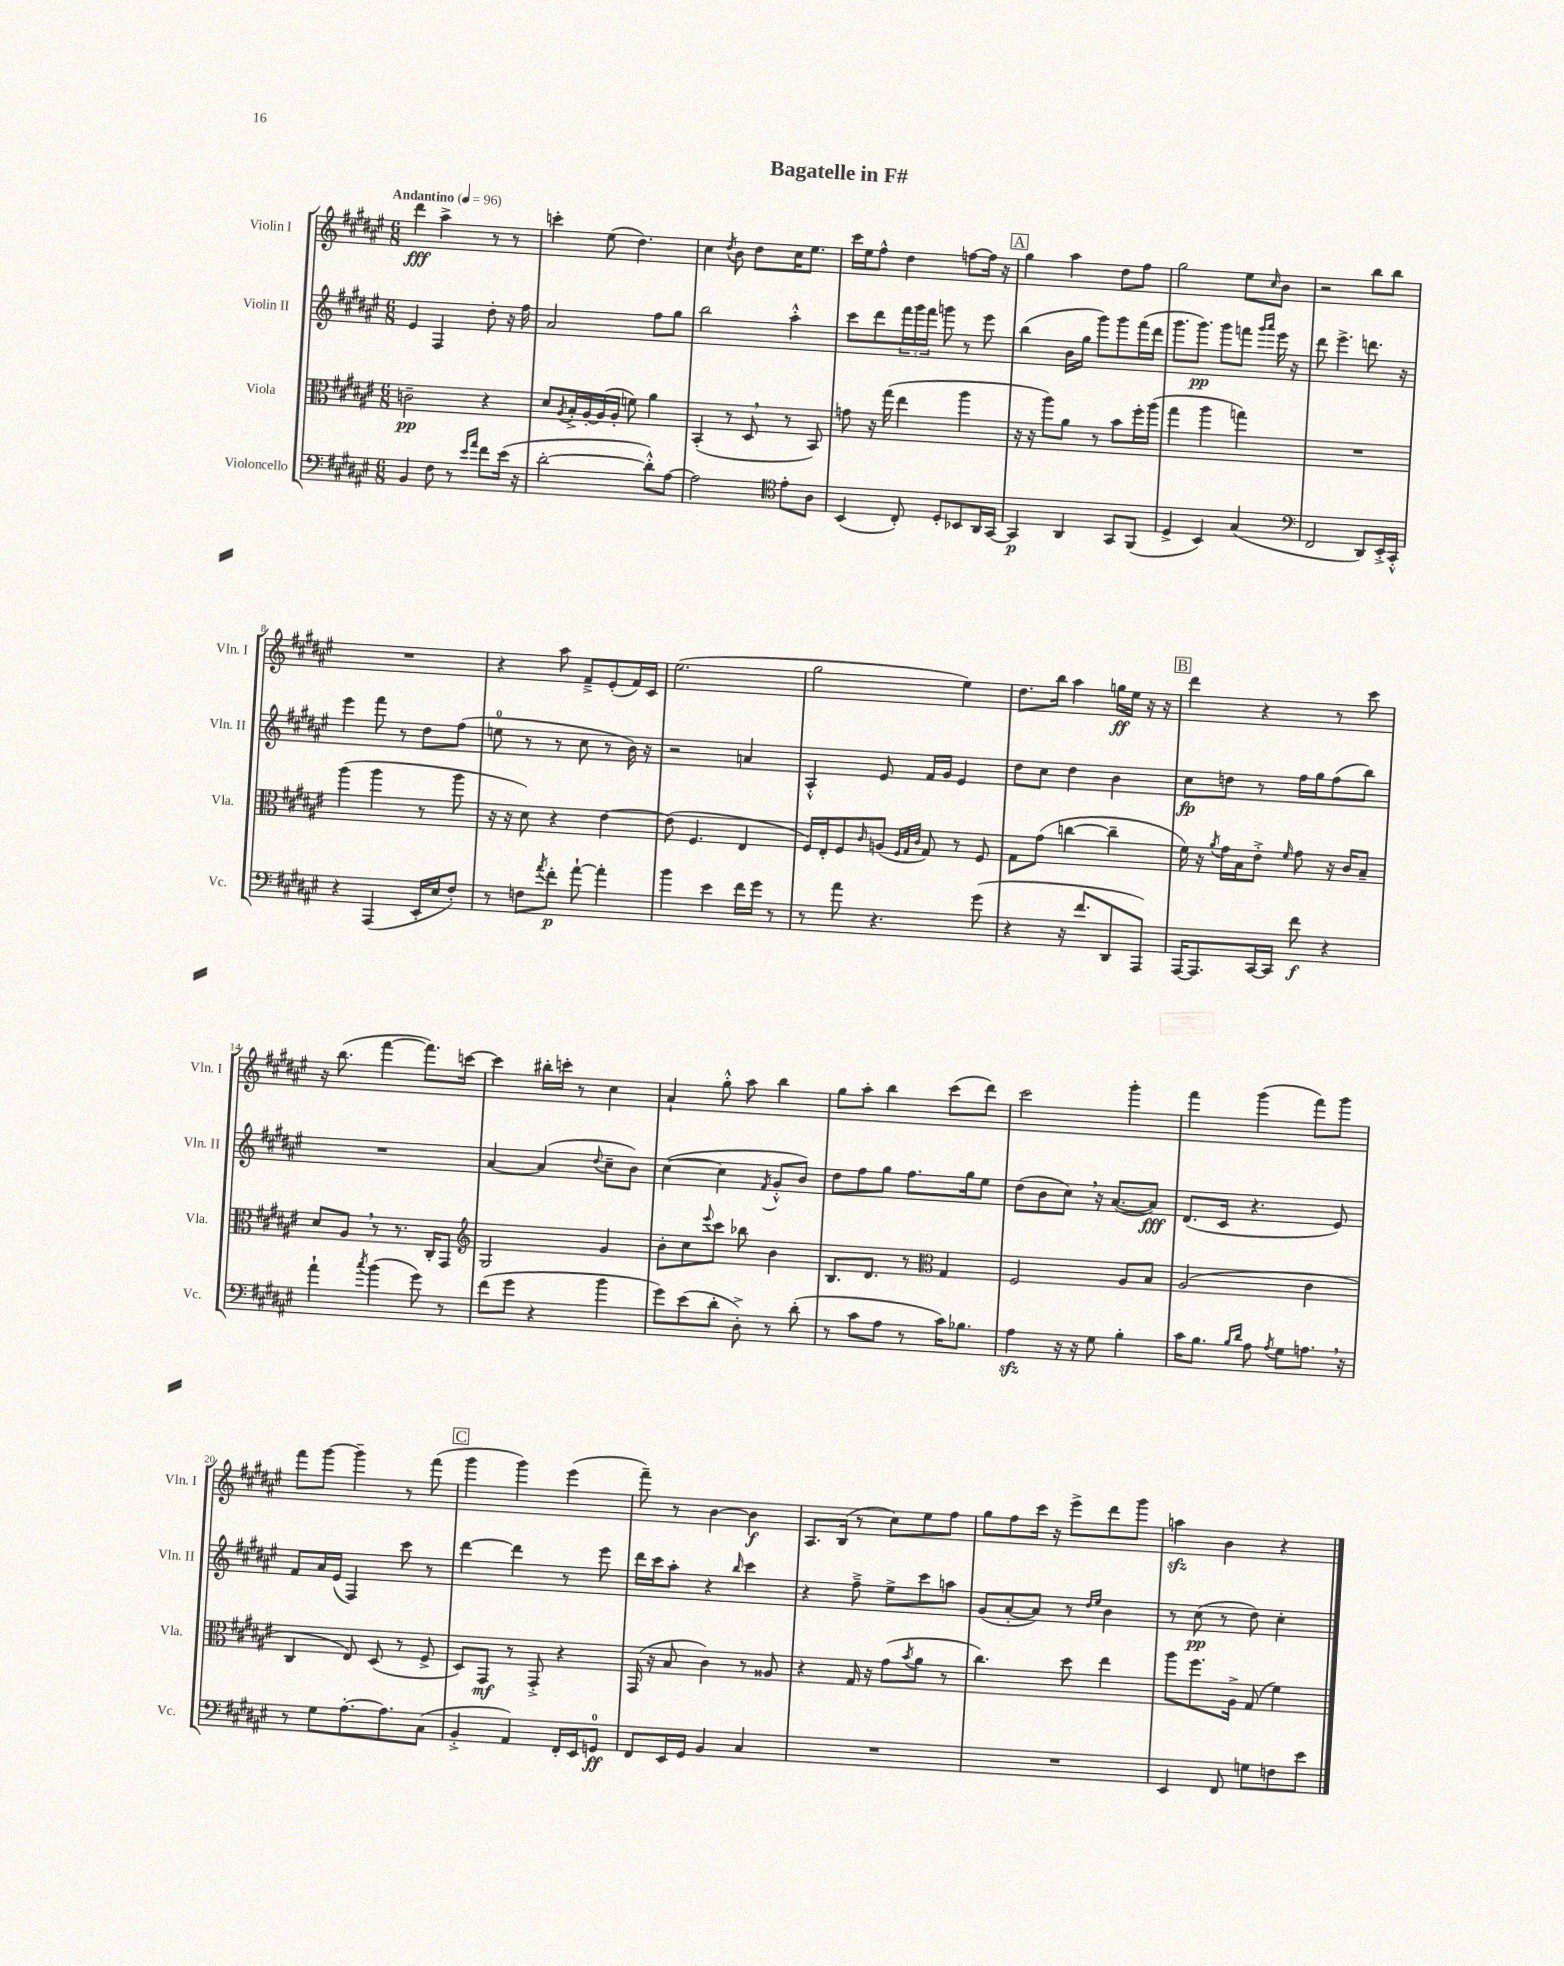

**kern	**kern	**kern	**kern
*staff4	*staff3	*staff2	*staff1
*clefF4	*clefC3	*clefG2	*clefG2
*k[f#c#g#d#a#e#]	*k[f#c#g#d#a#e#]	*k[f#c#g#d#a#e#]	*k[f#c#g#d#a#e#]
*M6/8	*M6/8	*M6/8	*M6/8
*MM96	*MM96	*MM96	*MM96
4BB	2c~	4e#	4ddd#
8F#	.	4F#	4aa#^
8r	.	.	.
16qqe#	.	.	.
16qqa#	.	.	.
8f#	4r	8dd#'	8r
(16e#	.	16r	8r
16r	.	16ff#	.
=	=	=	=
[2d#'	8d#	2a#	4ccc'
.	8qA#	.	.
.	16B'^	.	.
.	[16A#'	.	.
.	(16A#]	.	(8ee#
.	16A#'	.	.
.	8f)	.	4.dd#)
8d#'^^])	4a#	8ff#	.
[8A#	.	8gg#	.
=	=	=	=
2A#]	(4BB'	2bb	4cc#
.	.	.	8qdd#
.	8r	.	8b
.	8D#	.	8dd#
*clefC4	*	*	*
8e#'	8r	4aa#'^^	16cc#
.	.	.	8.ee#
8A#	8BB)	.	.
=	=	=	=
(4BB	8g	8ccc#	16ccc#
.	.	.	16ee#
.	16r	8ddd#	8ff#^^
.	(16gg#	.	.
8C#')	4ee#	24fff#	4dd#
.	.	24ggg#	.
.	.	24fff#	.
8D#'	.	8ggg	.
8BB-	4aa#	8r	[8ff
16AA#	.	8eee#	16ff]
[16GG#	.	.	16r
=	=	=	=
4GG#]	16r	(4bb	4gg#
.	16r	.	.
.	8aa#)	.	.
4AA#	8a#	16b	4aa#
.	.	16gg#	.
.	8r	8ggg#)	.
8GG#	8b	8ggg#	8dd#
(8FF#	16ff#'	(16fff#	8ff#
.	(16aa#	16ddd#	.
=	=	=	=
4D#^	4gg#	8.ggg#	2gg#
.	.	8.ggg#)	.
4BB)	4aa#	.	.
.	.	8ggg#	.
(4G#	4gg)	8fff	8ee#
.	.	16qqggg#	.
.	.	16qqaaa#	16qqcc#
.	.	16eee#	8b
.	.	16r	.
=	=	=	=
*clefF4	*	*	*
2FF#	2.r	8ddd#	2r
.	.	4.eee#^	.
8DD#)	.	8.ddd	8bb
16EE#'^	.	.	8bb
16CC#'^^	.	16r	.
=	=	=	=
4r	(4aa#	4eee#	2.r
(4AAA#	4aa#	8fff#	.
.	.	8r	.
16EE#'	8r	8dd#	.
16E#	.	.	.
8F#')	8aa#	(8ff#	.
=	=	=	=
8r	16r	8ee	4r
.	16r	.	.
8F	8d#)	8r	.
8qa#	.	.	.
8f#'	4r	8r	8aa#
[8a#`	.	8cc#	8f#~^
4a#']	[4e#	8r	(8e#'
.	.	16b)	16f#)
.	.	16r	16c#
=	=	=	=
4b	(8e#]	2r	(2.ee#
.	4.F#	.	.
4e#	.	.	.
16f#	4E#	4a	.
16g#	.	.	.
8r	.	.	.
=	=	=	=
8r	16F#)	4A#'^^	2gg#
.	16E#'	.	.
8a#	8F#	.	.
.	16qqc#	.	.
4.r	(8A	8e#	.
.	32qqF#	.	.
.	32qqG#	.	.
.	32qqc#	.	.
.	8G#)	16f#	.
.	.	16g#	.
.	8r	4e#	4ee#)
(8g#	8F#	.	.
=	=	=	=
4r	8G#	8dd#	8.dd#
.	(8g#	8cc#	.
.	.	.	16bb
16r	[4cc	4dd#	4aa#
8.f#	.	.	.
8DD#	4cc~]	4b	16gg
.	.	.	16ee#
8AAA#)	.	.	16r
.	.	.	16r
=	=	=	=
[16AAA#	16f#)	8cc#	4ddd#
8.AAA#]	16r	.	.
.	8qa#	.	.
.	16g#	8dd	.
.	16B	.	.
[16CC#	8e#'^	8r	4r
16CC#]	.	.	.
.	16qqf#	.	.
8f#	8g#	16ff#	.
.	.	16gg#	.
4r	16r	(8ff#	8r
.	16c#	.	.
.	8B~	8bb)	8ccc#
=	=	=	=
4a#`	8d#	2.r	16r
.	.	.	(8.bb
.	8A#	.	.
8qcc#	.	.	.
(4b	8r	.	[4fff#
.	8.r	.	.
8g#)	.	.	8.fff#])
.	16C#'	.	.
8r	8GG#	.	.
.	.	.	[16ccc
=	=	=	=
*	*clefG2	*	*
(8f#	2G#	[4a#	4ccc]
8g#	.	.	.
4r	.	(4a#]	16bb#'
.	.	.	16ccc'
.	.	.	8r
.	.	8qqdd#	.
4b	4g#	8cc#~	4cc#
.	.	8b)	.
=	=	=	=
8g#)	8b'	([4cc#	4a#`
(8e#	8cc#	.	.
.	8qqeee#	.	.
8d#'	8ccc#	4cc#]	8gg#'^^
8D#'^)	8bb-	.	8aa#
.	.	8qf#	.
8r	4b	8g#'^^	4bb
(8d#'	.	8b)	.
=	=	=	=
8r	8.B	8dd#	8gg#
8c#	.	8ff#	8aa#'
.	8.d#	.	.
8A#	.	8gg#	4bb
8r	8r	8.ff#	.
*	*clefC3	*	*
16c#)	4G#	.	(8ccc#
8.B-	.	16gg#	.
.	.	8ee#	8ddd#)
=	=	=	=
4A#	2F#	(8dd#	2ccc#
.	.	8b	.
16r	.	8cc#)	.
16r	.	.	.
8G#	.	16r	.
.	.	([8.a#	.
4B'	8A#	.	4ggg#'
.	8B	8a#])	.
=	=	=	=
16c#	(2A#	(8.d#	4fff#
8.B	.	.	.
.	.	16c#	.
16qqB	.	.	.
16qqd#	.	.	.
8A#	.	4.r	(4ggg#
8qA#	.	.	.
8G#	.	.	.
8.A	4c#	.	8fff#)
.	.	8e#)	8ggg#
16r	.	.	.
=	=	=	=
8r	4C#	8f#	8fff#
8G#	.	16a#	[8ggg#
.	.	(16e#	.
[8.A#'	8E#)	4F#)	4ggg#~]
.	(8D#	.	.
8.A#]	.	.	.
.	8r	8ccc#	8r
(8C#	8F#^	8r	(8fff#
=	=	=	=
4BB'^	8D#)	[4ddd#	4ggg#
.	8GG#	.	.
4AA#)	8r	4ddd#]	4ggg#)
.	8GG#'^	.	.
16FF#'	4r	8r	(4eee#
16EE#	.	.	.
8GG	.	8eee#	.
=	=	=	=
8FF#	(16GG#	16ddd#	8fff#~)
.	16r	16ccc#	.
16EE#	8B	8aa#'	8r
16GG#	.	.	.
4BB	4c#)	4r	[4b
.	.	16qqbb	.
4C#	8r	4ccc#	4b]
.	8A##	.	.
=	=	=	=
2.r	4r	4r	8.A#
.	.	.	(16B
.	16G#	8ff#~^	8r
.	16r	.	.
.	(8g#	8ee#^	8cc#)
.	8qb	.	.
.	8a#	8ccc#	8ee#
.	8r	8aa	8ff#
=	=	=	=
2.r	4.cc#)	(8g#	8gg#
.	.	[8a#'	8ff#
.	.	8a#])	16ccc#
.	.	.	16r
.	8dd#	8r	8eee#^
.	.	16qqdd#	.
.	.	16qqee#	.
.	4ee#	4b	8ddd#
.	.	.	8ggg#
=	=	=	=
4EE#	8aa#	8r	4aa
.	8.ff#	(8cc#	.
8FF#	.	8r	4b
.	16A#^	.	.
8G	(8G#	8dd#)	.
8F	4f#)	4cc#'	4r
8e#	.	.	.
==	==	==	==
*-	*-	*-	*-
